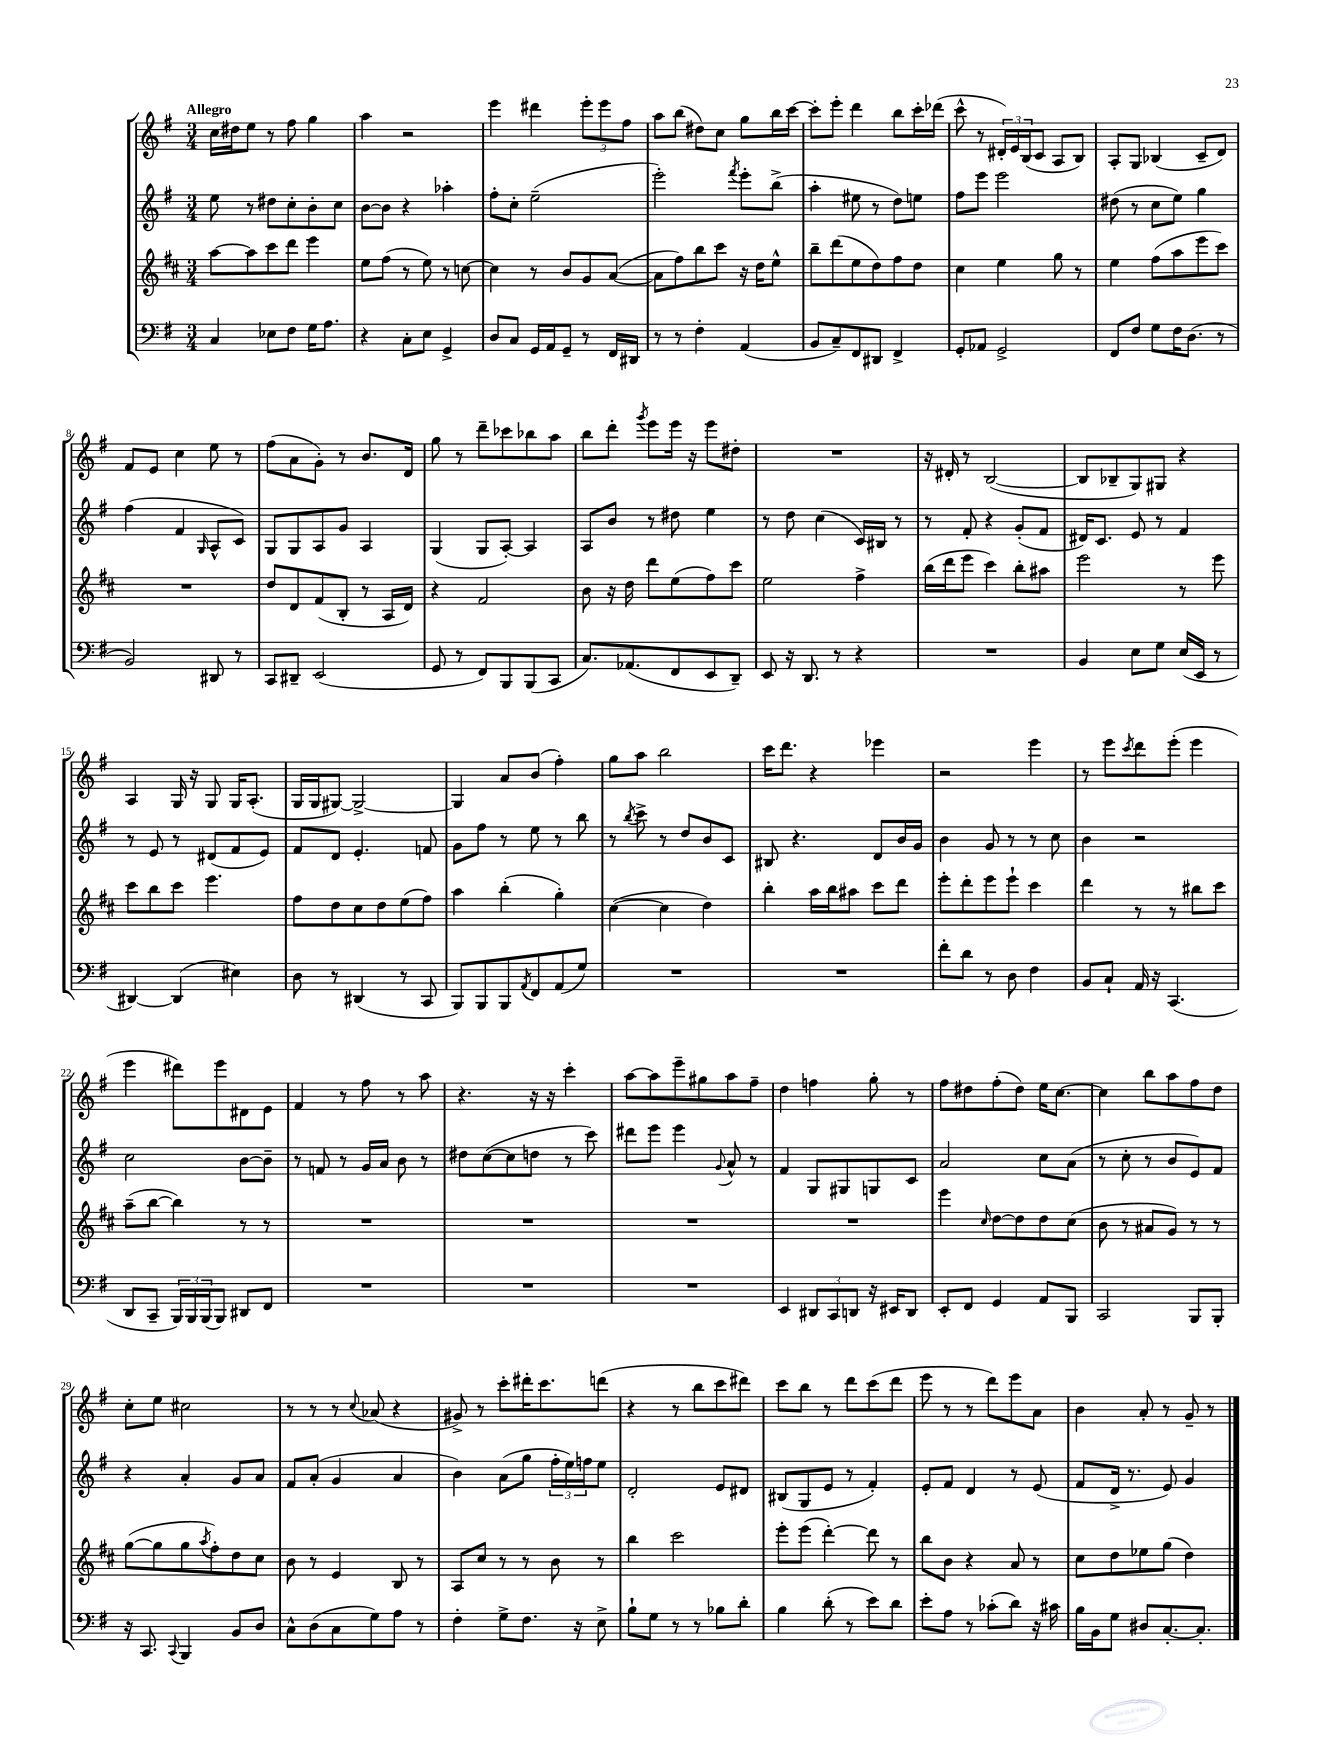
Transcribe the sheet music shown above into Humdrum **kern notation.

**kern	**kern	**kern	**kern
*staff4	*staff3	*staff2	*staff1
*clefF4	*clefG2	*clefG2	*clefG2
*k[f#]	*k[f#c#]	*k[f#]	*k[f#]
*M3/4	*M3/4	*M3/4	*M3/4
4C	[8aa	8ee	16cc
.	.	.	16dd#
.	8aa]	8r	8ee
8E-	8ccc#	8dd#	8r
8F#	8ddd	8cc'	8ff#
16G	4eee	8b'	4gg
8.A	.	.	.
.	.	8cc	.
=	=	=	=
4r	8ee	[8b	4aa
.	(8ff#	8b]	.
8C'	8r	4r	2r
8E	8ee)	.	.
4GG^	8r	4aa-'	.
.	[8cc	.	.
=	=	=	=
8D	4cc]	8ff#'	4eee
8C	.	8cc'	.
16GG	8r	(2ee~	4ddd#
16AA	.	.	.
8GG~	8b	.	.
8r	8g	.	12eee'
.	.	.	12eee
16FF#	([8a	.	.
.	.	.	12ff#
16DD#	.	.	.
=	=	=	=
8r	8a]	2eee')	8aa
8r	8ff#)	.	(8bb
4F#'	8bb	.	8dd#)
.	8ccc#	.	8cc
.	.	8qfff#	.
(4AA	16r	8eee'	8gg
.	16dd	.	.
.	8ee^^	(8bb^	16bb
.	.	.	[16ccc
=	=	=	=
8BB	8bb~	4aa'	8ccc']
8C~)	(8ddd	.	8eee'
8FF#	8ee	8ee#	4ddd
8DD#	8dd)	8r	.
4FF#^	8ff#	8dd)	8bb
.	8dd	8ee	16ccc'
.	.	.	(16ddd-
=	=	=	=
8GG'	4cc#	8ff#	8ccc^^
8AA-	.	8eee	8r
2GG^	4ee	2eee	24d#')
.	.	.	24e
.	.	.	(24B
.	.	.	8c
.	8gg	.	8A
.	8r	.	8B)
=	=	=	=
8FF#	4ee	(8dd#	8A'
8F#	.	8r	8G
8G	(8ff#	8cc	(4B-
16F#	8aa	8ee)	.
(8.D	.	.	.
.	8eee	4gg	8c~
8r	8ccc#)	.	8d)
=	=	=	=
2BB)	2.r	(4ff#	8f#
.	.	.	8e
.	.	4f#	4cc
.	.	16qqG	.
8DD#	.	8A^^	8ee
8r	.	8c)	8r
=	=	=	=
8CC	8dd	8G	(8ff#
8DD#~	8d	8G	8a
(2EE	(8f#	8A	8g')
.	8B'	8g	8r
.	8r	4A	8.b
.	16A	.	.
.	16d)	.	16d
=	=	=	=
8GG	4r	(4G	8gg
8r	.	.	8r
8FF#)	2f#	8G	8ddd~
8BBB	.	[8A')	8ccc-
(8BBB	.	4A]	8bb-
8CC	.	.	8aa
=	=	=	=
8.C)	8b	8A	8bb
.	16r	8b	8ddd'
(8.AA-	16dd	.	.
.	.	.	8qggg
.	8ddd	8r	8eee
8FF#	(8ee	8dd#	16eee
.	.	.	16r
8EE	8ff#)	4ee	8eee
8DD~)	8ccc#	.	8dd#'
=	=	=	=
8EE	2ee	8r	2.r
16r	.	8dd	.
8.DD	.	.	.
.	.	(4cc	.
8r	.	.	.
4r	4ff#^	16c)	.
.	.	16B#	.
.	.	8r	.
=	=	=	=
2.r	(16bb	8r	16r
.	16ddd	.	16d#'
.	8eee	8f#'	8r
.	4ccc#)	4r	([2B
.	8bb'	(8g'	.
.	8aa#	8f#	.
=	=	=	=
4BB	2eee	16d#)	8B]
.	.	8.c	.
.	.	.	8B-~
8E	.	8e	8G)
8G	.	8r	8G#
(16E	8r	4f#	4r
16EE	.	.	.
8r	8eee	.	.
=	=	=	=
[4DD#)	8ccc#	8r	4A
.	8bb	8e	.
(4DD#]	8ccc#	8r	16G
.	.	.	16r
.	4.eee	(8d#	8G
4E#)	.	8f#	16G
.	.	.	(8.A'
.	.	8e)	.
=	=	=	=
8D	8ff#	8f#	16G
.	.	.	16G
8r	8dd	8d	[8G#)
(4DD#	8cc#	4.e'	2G#^_
.	8dd	.	.
8r	(8ee	.	.
8CC	8ff#)	8f	.
=	=	=	=
8BBB)	4aa	8g	4G#]
8BBB	.	8ff#	.
8BBB	(4bb'	8r	8a
8qAA	.	.	.
8FF#	.	8ee	(8b
(8AA	4gg')	8r	4ff#')
8G)	.	8bb	.
=	=	=	=
2.r	([4cc#	8r	8gg
.	.	8qbb	.
.	.	8ccc^	8aa
.	4cc#]	8r	2bb
.	.	8dd	.
.	4dd)	8b	.
.	.	8c	.
=	=	=	=
2.r	4bb'	8B#	16ccc
.	.	.	8.ddd
.	.	4.r	.
.	16aa	.	4r
.	16bb	.	.
.	8aa#	.	.
.	8ccc#	8d	4eee-
.	8ddd	16b	.
.	.	16g	.
=	=	=	=
8f#'	8eee'	4b	2r
8d	8ddd'	.	.
8r	8eee	8g	.
8D	8eee`	8r	.
4F#	4ccc#	8r	4eee
.	.	8cc	.
=	=	=	=
8BB	4ddd	4b	8r
8C`	.	.	8eee
.	.	.	8qccc
16AA	8r	2r	8ddd
16r	.	.	.
(4.CC	8r	.	(8eee'
.	8bb#	.	4eee
.	8ccc#	.	.
=	=	=	=
8DD	(8aa~	2cc	4eee
8CC~	[8bb	.	.
24BBB)	4bb])	.	8ddd#)
24BBB	.	.	.
(24BBB	.	.	.
8BBB)	.	.	8eee
8DD#	8r	[8b	8d#
8FF#	8r	8b~]	8e
=	=	=	=
2.r	2.r	8r	4f#
.	.	8f	.
.	.	8r	8r
.	.	16g	8ff#
.	.	16a	.
.	.	8b	8r
.	.	8r	8aa
=	=	=	=
2.r	2.r	8dd#	4.r
.	.	([8cc	.
.	.	8cc]	.
.	.	8dd	16r
.	.	.	16r
.	.	8r	4ccc'
.	.	8ccc)	.
=	=	=	=
2.r	2.r	8ddd#	[8aa
.	.	8eee	8aa]
.	.	4eee	8eee~
.	.	.	8gg#
.	.	8qqg	.
.	.	8a^^	8aa
.	.	8r	8ff#~
=	=	=	=
4EE	2.r	4f#	4dd
12DD#	.	8G	4ff
12CC	.	.	.
.	.	8G#	.
12DD	.	.	.
16r	.	8G	8gg'
16EE#	.	.	.
8DD	.	8c	8r
=	=	=	=
8EE'	4eee	2a	8ff#
8FF#	.	.	8dd#
.	16qqcc#	.	.
4GG	[8dd	.	(8ff#'
.	8dd]	.	8dd#)
8AA	8dd	8cc	16ee
.	.	.	[8.cc
8BBB	(8cc#	(8a	.
=	=	=	=
2CC	8b	8r	4cc]
.	8r	8cc'	.
.	8a#	8r	8bb
.	8g)	8b	8aa
8BBB	8r	8e)	8ff#
8BBB'	8r	8f#	8dd
=	=	=	=
16r	([8gg	4r	8cc'
8.CC	.	.	.
.	8gg]	.	8ee
8qqCC	.	.	.
4BBB	8gg	4a'	2cc#
.	8qaa	.	.
.	8ff#')	.	.
8BB	8dd	8g	.
8D	8cc#	8a	.
=	=	=	=
8C^^	8b	8f#	8r
(8D	8r	(8a'	8r
8C	4e	4g	8r
.	.	.	8qqcc
8G)	.	.	(8a-
8A	8B	4a	4r
8r	8r	.	.
=	=	=	=
4F#'	8A	4b)	8g#^)
.	8cc#	.	8r
8G^	8r	(8a	8ccc'
8.F#	8r	8gg	16ddd#'
.	.	.	8.ccc
.	8b	24ff#'	.
.	.	24ee)	.
16r	.	.	.
.	.	24ff	.
8E^	8r	8ee	(8ddd
=	=	=	=
8B`	4bb	2d'	4r
8G	.	.	.
8r	2ccc#	.	8r
8r	.	.	8bb
8B-	.	8e	8ccc
8d'	.	8d#	8ddd#)
=	=	=	=
4B	8eee'	(8B#	8ccc
.	(8eee	8G	8bb
(8d'	[4ddd')	8e	8r
8r	.	8r	8ddd
8e)	8ddd]	4f#')	(8ccc
8d	8r	.	8ddd
=	=	=	=
8e'	8bb	8e'	8eee
8A	8b	8f#	8r
8r	4r	4d	8r
(8c-'	.	.	8ddd)
8d)	8a	8r	8eee
16r	8r	(8e	8a
16c#	.	.	.
=	=	=	=
16B	8cc#	8f#	4b
16BB	.	.	.
8G	8dd	16d^	.
.	.	8.r	.
8D#	8ee-	.	8a'
[8.C'	(8gg	8e)	8r
.	4dd)	4g	8g~
8.C']	.	.	.
.	.	.	8r
==	==	==	==
*-	*-	*-	*-
